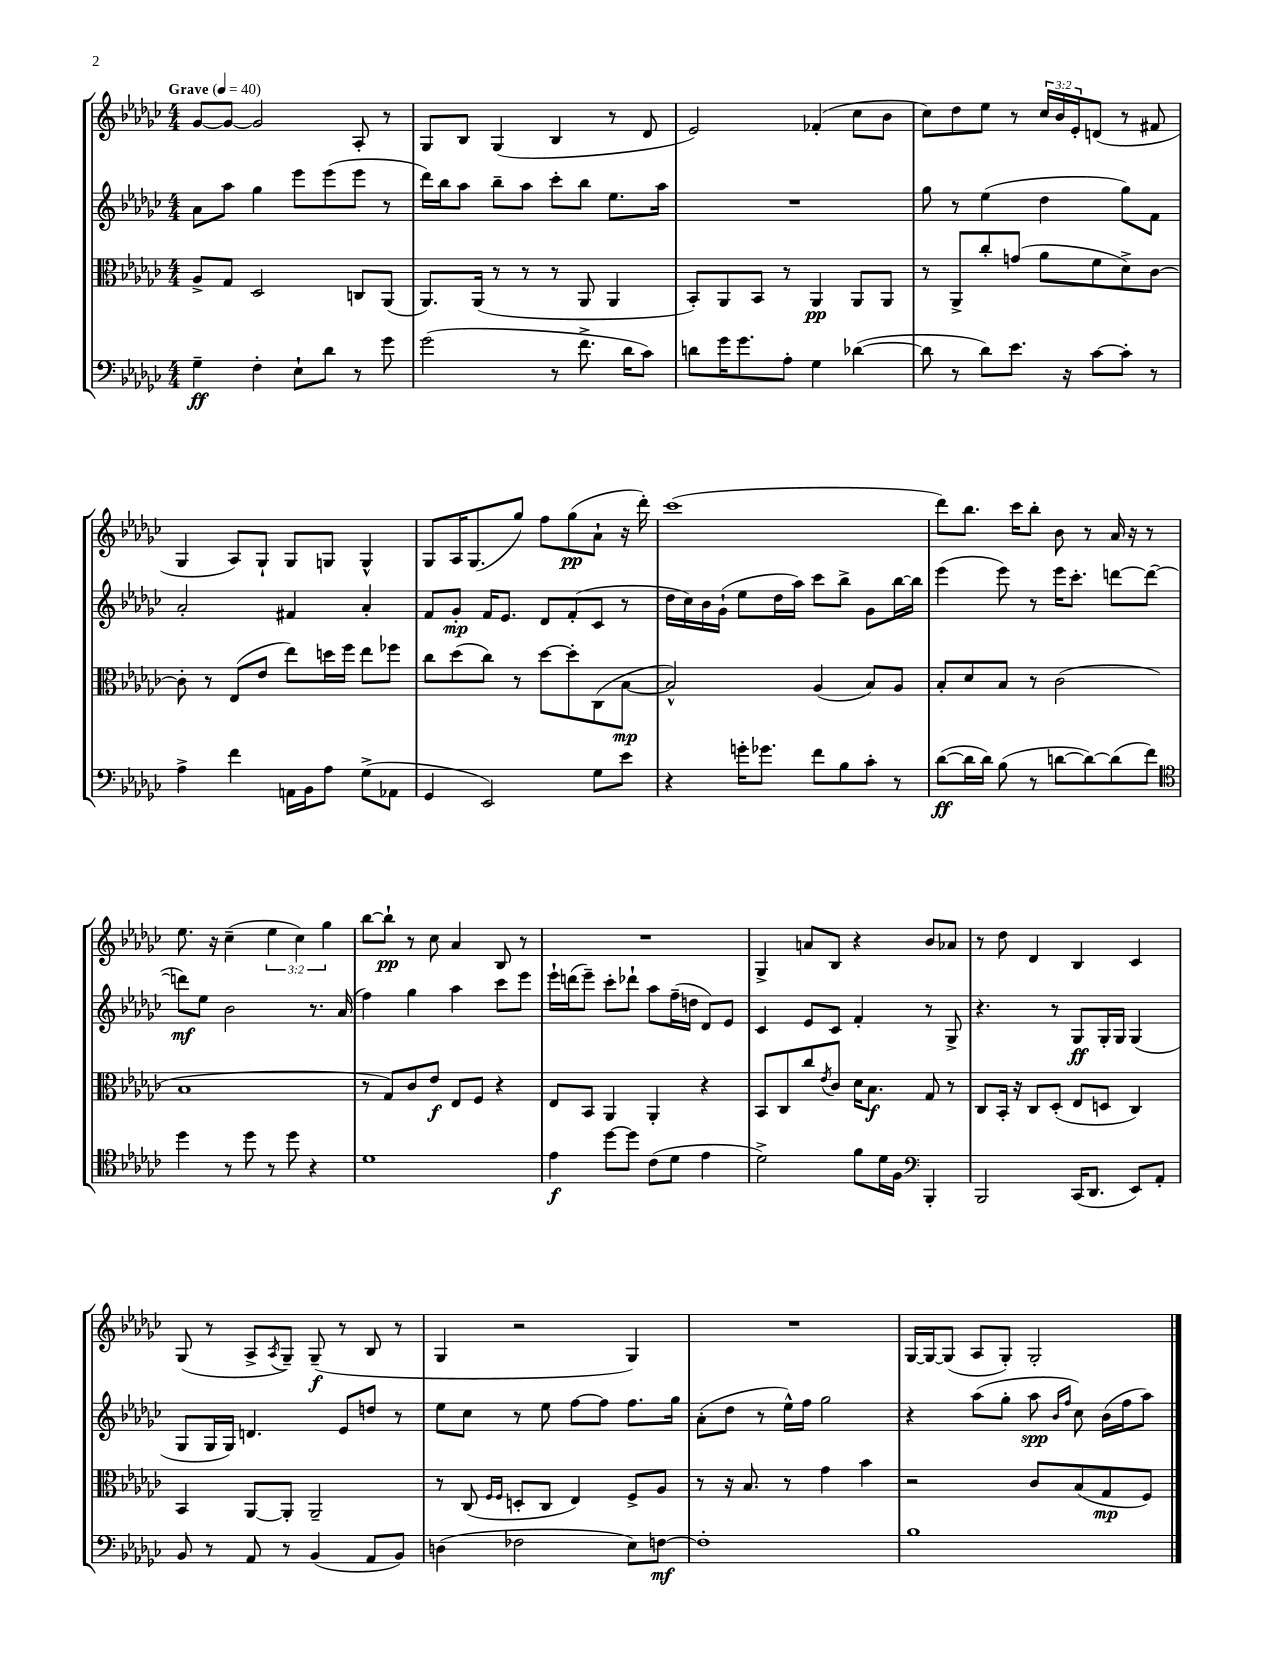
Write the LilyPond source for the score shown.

<<
\new StaffGroup <<
\new Staff = "s0" {
    \clef treble \key ges \major \numericTimeSignature \time 4/4 \override Staff.TupletNumber.text = #tuplet-number::calc-fraction-text \tempo "Grave" 4 = 40
    ges'8~ ges'8~ ges'2 aes8-. r8 |
    ges8 bes8 ges4( bes4 r8 des'8 |
    ees'2) fes'4-.( ces''8 bes'8 |
    ces''8) des''8 ees''8 r8 \tuplet 3/2 { ces''16 bes'16 ees'16-. } d'8( r8 fis'8 |
    ges4 aes8) ges8-! ges8 g8 g4-^ |
    ges8 aes16 ges8.( ges''8) f''8 ges''8\pp( aes'8-! r16 des'''16-.) |
    ces'''1( |
    des'''8) bes''8. ces'''16 bes''8-. bes'8 r8 aes'16 r16 r8 |
    ees''8. r16 ces''4--( \tuplet 3/2 { ees''4 ces''4) ges''4 } |
    bes''8~ bes''8-!\pp r8 ces''8 aes'4 bes8 r8 |
    R1 |
    ges4-> a'8 bes8 r4 bes'8 aes'8 |
    r8 des''8 des'4 bes4 ces'4 |
    ges8( r8 aes8-> \acciaccatura { aes8 } ges8--) ges8--\f( r8 bes8 r8 |
    ges4 r2 ges4) |
    R1 |
    ges16~ ges16~ ges8( aes8 ges8-.) ges2-. \bar "|." |
}
\new Staff = "s1" {
    \clef treble \key ges \major \numericTimeSignature \time 4/4
    aes'8 aes''8 ges''4 ees'''8 ees'''8( ees'''8 r8 |
    des'''16) bes''16 aes''8 bes''8-- aes''8 ces'''8-. bes''8 ees''8. aes''16 |
    R1 |
    ges''8 r8 ees''4( des''4 ges''8) f'8 |
    aes'2-. fis'4 aes'4-. |
    f'8 ges'8-.\mp f'16 ees'8. des'8 f'8-.( ces'8 r8 |
    des''16 ces''16) bes'16 ges'16-!( ees''8 des''16 aes''16) ces'''8 bes''8-> ges'8 bes''16~ bes''16 |
    ees'''4( ees'''8) r8 ees'''16 ces'''8.-. d'''8~ d'''8~( |
    d'''8\mf) ees''8 bes'2 r8. aes'16( |
    f''4) ges''4 aes''4 ces'''8 ees'''8 |
    ees'''16-! d'''16( ees'''8--) ces'''8-. des'''8-! aes''8 f''16--( d''16 des'8) ees'8 |
    ces'4 ees'8 ces'8 f'4-. r8 ges8-> |
    r4. r8 ges8\ff ges16-. ges16 ges4( |
    ges8 ges16 ges16) d'4. ees'8 d''8 r8 |
    ees''8 ces''8 r8 ees''8 f''8~ f''8 f''8. ges''16 |
    aes'8-.( des''8 r8 ees''16-^) f''16 ges''2 |
    r4 aes''8( ges''8-. aes''8\spp \grace { bes'16 f''16 } ces''8) bes'16( f''16 aes''8) \bar "|." |
}
\new Staff = "s2" {
    \clef alto \key ges \major \numericTimeSignature \time 4/4
    aes8-> ges8 des2 c8 aes,8( |
    aes,8.) aes,16( r8 r8 r8 aes,8 aes,4 |
    bes,8-.) aes,8 bes,8 r8 aes,4\pp aes,8 aes,8 |
    r8 aes,8-> ces''8-. g'8( aes'8 f'8 des'8->) ces'8~ |
    ces'8-. r8 ees8( ees'8 ees''8) d''16 f''16 ees''8 fes''8 |
    ces''8 des''8( ces''8) r8 des''8~ des''8-. ces8( bes8~\mp |
    bes2-^) aes4( bes8) aes8 |
    bes8-. des'8 bes8 r8 ces'2( |
    bes1 |
    r8 ges8) ces'8 ees'8\f ees8 f8 r4 |
    ees8 bes,8 aes,4 aes,4-. r4 |
    bes,8 ces8 ces''8 \acciaccatura { ees'8 } ces'8 des'16 bes8.\f ges8 r8 |
    ces8 bes,16-. r16 ces8 des8-.( ees8 d8 ces4) |
    bes,4 aes,8~ aes,8-. aes,2-- |
    r8 ces8( \grace { f16 f16 } d8-. ces8 ees4) f8-> aes8 |
    r8 r16 bes8. r8 ges'4 bes'4 |
    r2 ces'8 bes8( ges8\mp f8) \bar "|." |
}
\new Staff = "s3" {
    \clef bass \key ges \major \numericTimeSignature \time 4/4
    ges4--\ff f4-. ees8-! des'8 r8 ges'8 |
    ges'2( r8 f'8.-> des'16 ces'8) |
    d'8 ges'16 ges'8. aes8-. ges4 des'4~( |
    des'8 r8 des'8) ees'8. r16 ces'8~ ces'8-. r8 |
    aes4-> f'4 a,16 bes,16 aes8 ges8->( aes,8 |
    ges,4 ees,2) ges8 ees'8 |
    r4 g'16-. ges'8. f'8 bes8 ces'8-. r8 |
    des'8~\ff( des'16 des'16) bes8( r8 d'8~ d'8~) d'8( f'8) |
    \clef tenor des''4 r8 des''8 r8 des''8 r4 |
    des'1 |
    ees'4\f des''8~ des''8 ces'8( des'8 ees'4 |
    des'2->) f'8 des'16 f16 \clef bass bes,,4-. |
    bes,,2 ces,16( des,8. ees,8) aes,8-. |
    bes,8 r8 aes,8 r8 bes,4( aes,8 bes,8) |
    d4( fes2 ees8) f8~\mf |
    f1-. |
    bes1 \bar "|." |
}
>>
>>
\layout { \context { \Score \remove "Bar_number_engraver" } }
